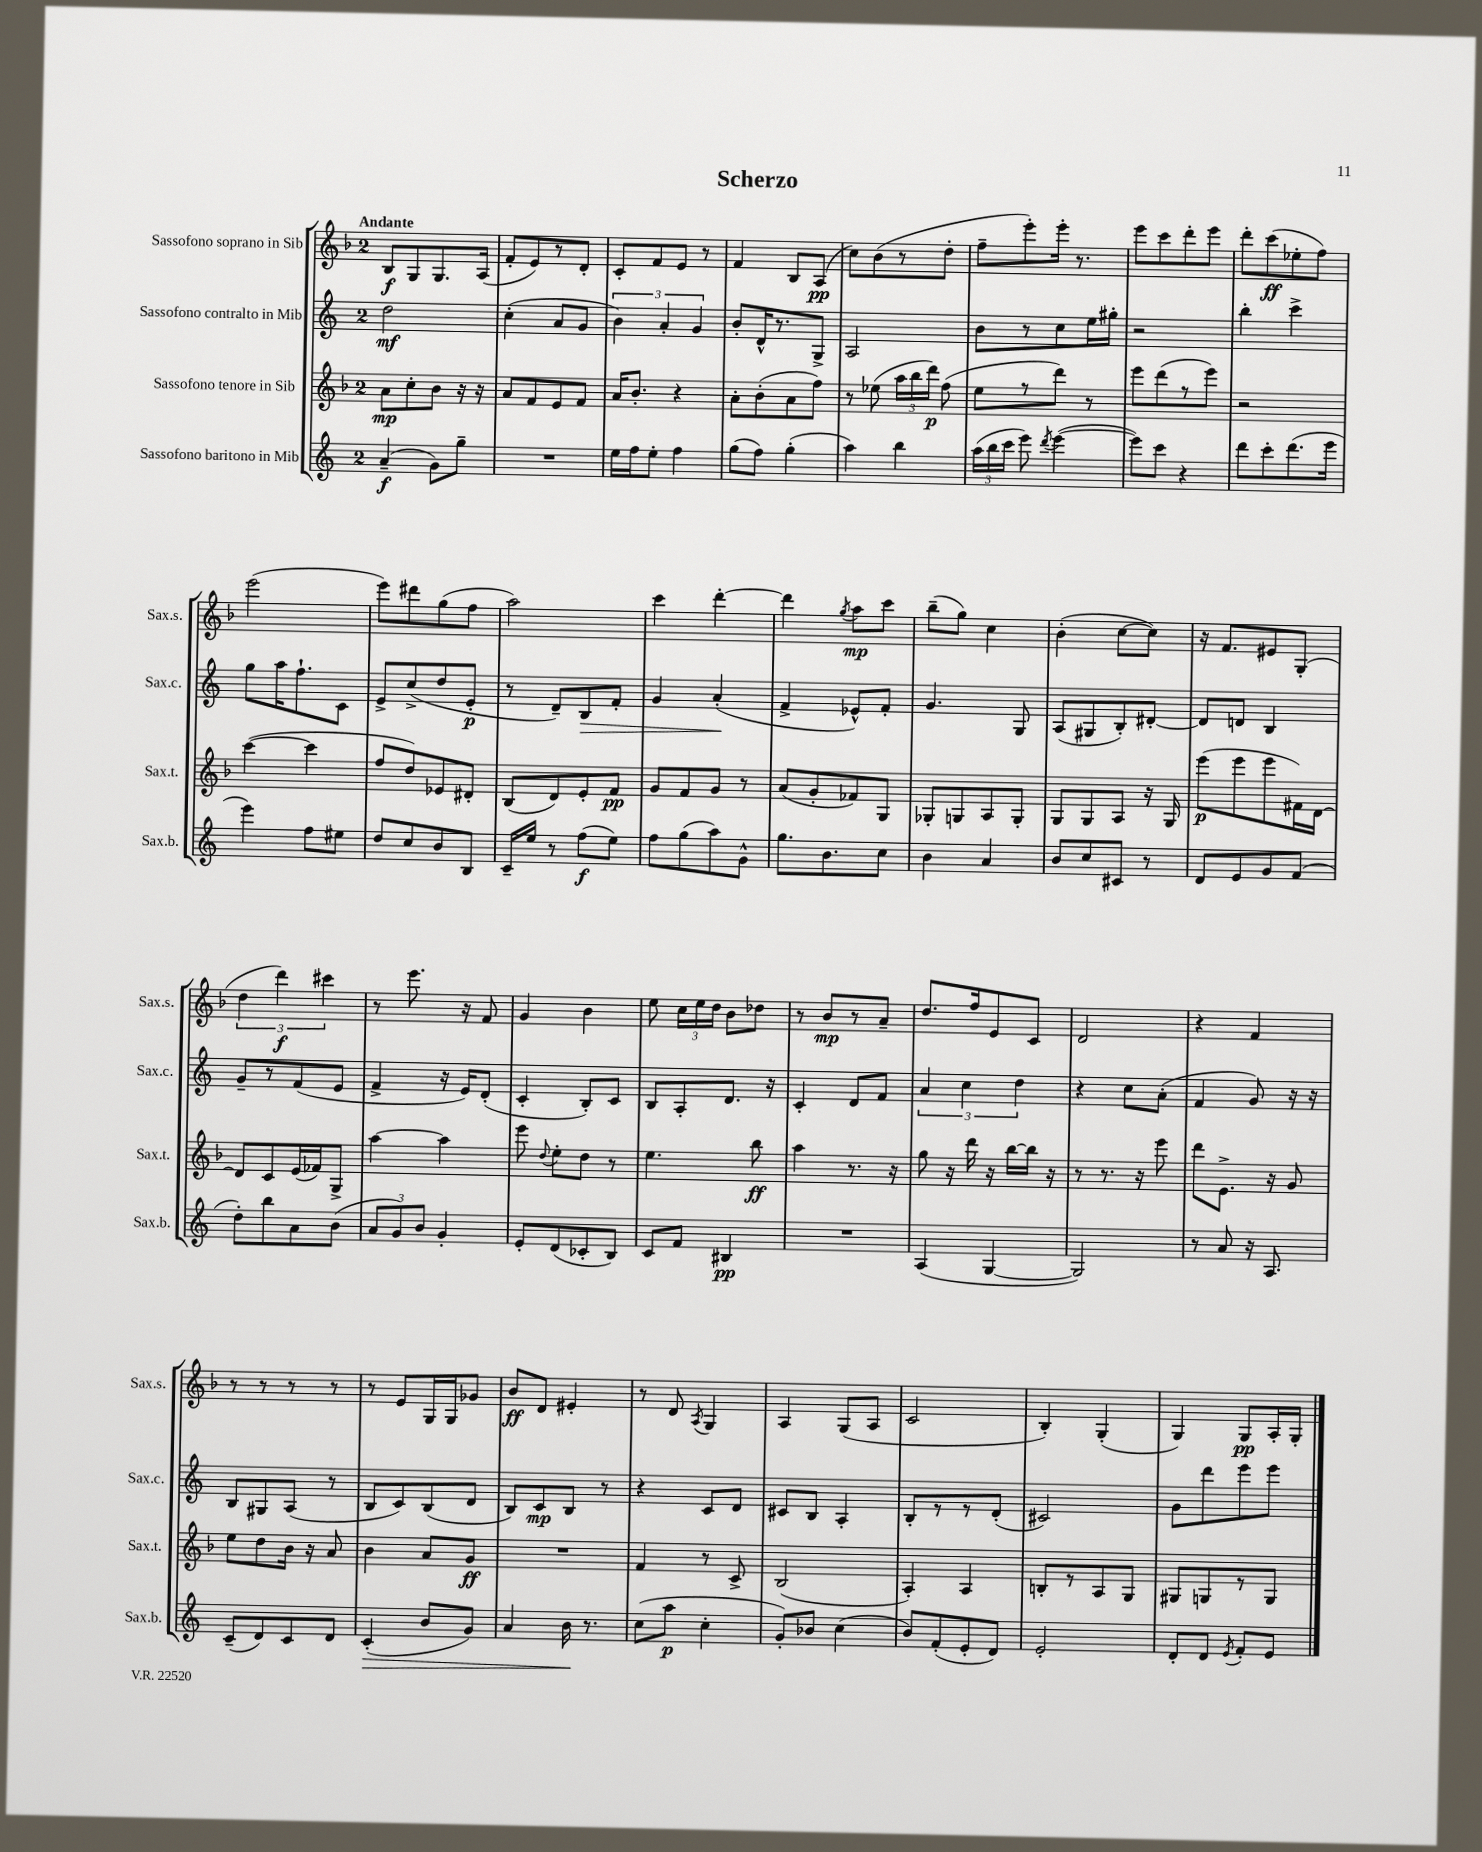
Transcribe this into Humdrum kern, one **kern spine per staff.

**kern	**kern	**kern	**kern
*staff4	*staff3	*staff2	*staff1
*clefG2	*clefG2	*clefG2	*clefG2
*k[]	*k[b-]	*k[]	*k[b-]
*M2/4	*M2/4	*M2/4	*M2/4
(4a~	8a	2dd	8B-
.	8cc'	.	8G
8g)	8b-	.	8.G
8gg~	16r	.	.
.	16r	.	(16A
=	=	=	=
2r	8a	(4cc'	8f'
.	8f	.	8e)
.	8e	8a	8r
.	8f	8g	8d'
=	=	=	=
16ee	16a	6b)	8c'
16ff	8.b-'	.	.
8ee'	.	.	8f
.	.	6a'	.
4ff	4r	.	8e
.	.	6g	.
.	.	.	8r
=	=	=	=
(8gg	8a'	8b'	4f
8ff)	(8b-'	16d^^	.
.	.	8.r	.
(4gg'	8a	.	8B-
.	8ff)	8G^	(8A
=	=	=	=
4aa)	8r	2A	8cc)
.	(8ee-	.	(8b-
4bb	24aa	.	8r
.	24bb-	.	.
.	24ddd)	.	.
.	(8ff	.	8dd'
=	=	=	=
(24aa	8ee	8b	8ff~
24bb	.	.	.
24ccc	.	.	.
8eee)	8r	8r	8eee')
8qddd	.	.	.
([4eee	8ddd)	8cc	16eee'
.	.	.	8.r
.	8r	16ee	.
.	.	16gg#'	.
=	=	=	=
8eee])	8eee	2r	8eee
8ccc	(8ddd	.	8ccc
4r	8r	.	8ddd'
.	8eee)	.	8eee
=	=	=	=
8ddd	2r	4bb'	8ddd'
8ccc'	.	.	(8ccc
(8.ddd	.	4ccc^	8ee-'
.	.	.	8ff)
16eee	.	.	.
=	=	=	=
4eee)	([4ccc	8gg	(2eee
.	.	16aa	.
.	.	8.ff`	.
8ff	4ccc]	.	.
8ee#	.	8c	.
=	=	=	=
8dd	8ff	8e^	8eee)
8cc	8dd)	(8cc^	8ddd#
8b	8e-	8dd	(8gg
8B	8d#'	8e'	8ff
=	=	=	=
16c~	(8B-	8r	2aa)
16ee	.	.	.
8r	8d)	8d~)	.
(8ff	8e'	8B	.
8ee)	8f	8f'	.
=	=	=	=
8ff	8g	4g	4ccc
(8gg	8f	.	.
8aa)	8g	(4a'	[4ddd'
8g^^	8r	.	.
=	=	=	=
8.gg	(8a	4f^	4ddd]
.	8g'	.	.
8.b	.	.	.
.	.	.	8qgg
.	8f-)	8e-^^)	8aa
8cc	8G	8f'	8ccc
=	=	=	=
4b	8G-'	4.g	(8bb-~
.	8G	.	8gg)
4a	8A	.	4cc
.	8G'	8G	.
=	=	=	=
8b	8G	(8A	(4b-'
8cc	8G	8G#	.
8c#	8A	8B')	[8cc
8r	16r	[8d#'	8cc])
.	16G	.	.
=	=	=	=
8d	(8eee	8d#]	16r
.	.	.	8.f
8e	8eee	8d	.
8g	8eee	4B	8e#
(8f	16f#)	.	(8G'
.	[16d	.	.
=	=	=	=
8dd')	8d]	8g~	6dd
8bb	8c	8r	.
.	.	.	6ddd)
8a	(16e	(8f	.
.	16f-)	.	.
.	.	.	6ccc#
(8b	8G^	8e	.
=	=	=	=
12a	[4aa	4f^	8r
12g)	.	.	.
.	.	.	8.eee
12b	.	.	.
4g'	4aa]	16r	.
.	.	16e)	16r
.	.	(8d'	8f
=	=	=	=
8e'	8eee	4c'	4g
.	8qqdd	.	.
(8d	8ee'	.	.
8c-'	8dd	8B')	4b-
8B)	8r	8c	.
=	=	=	=
8c	4.ee	8B	8ee
8f	.	8A'	24cc
.	.	.	24ee
.	.	.	24dd
4B#	.	8.d	8b-
.	8bb-	.	8dd-
.	.	16r	.
=	=	=	=
2r	4aa	4c'	8r
.	.	.	8b-
.	8.r	8d	8r
.	.	8f	8a~
.	16r	.	.
=	=	=	=
(4A	8gg	6a	8.dd
.	16r	.	.
.	.	6cc	.
.	16ddd	.	16ff
[4G	16r	.	8e
.	[16bb-	.	.
.	.	6dd	.
.	16bb-]	.	8c
.	16r	.	.
=	=	=	=
2G])	8r	4r	2d
.	8.r	.	.
.	.	8cc	.
.	16r	.	.
.	8eee	(8a'	.
=	=	=	=
8r	8ddd	4f	4r
8a	8.e^	.	.
16r	.	8g)	4f
8.A	16r	.	.
.	8g	16r	.
.	.	16r	.
=	=	=	=
(8c~	8ee	8B	8r
8d)	8dd	8G#	8r
8c	16b-	(8A	8r
.	16r	.	.
8d	8a	8r	8r
=	=	=	=
(4c'	4b-	8B	8r
.	.	8c)	8e
8b	8a	(8B	16G
.	.	.	16G
8g)	8g	8d	8g-
=	=	=	=
4a	2r	8B)	8b-
.	.	8c	8d
16b	.	8B	4e#'
8.r	.	.	.
.	.	8r	.
=	=	=	=
(8cc	4f	4r	8r
8aa	.	.	8d
.	.	.	8qA
4cc'	8r	8c	4G
.	8c^	8d	.
=	=	=	=
8g')	(2B-	8c#	4A
8b-	.	8B	.
(4cc	.	4A'	(8G
.	.	.	8A
=	=	=	=
8b)	4A')	8B'	2c
(8f'	.	8r	.
8e'	4A	8r	.
8d)	.	(8d'	.
=	=	=	=
2e'	8B'	2c#)	4B-')
.	8r	.	.
.	8A	.	(4G'
.	8G	.	.
=	=	=	=
8d'	8G#	8g	4G)
8d	8G	8ddd	.
8qe	.	.	.
8f'	8r	8eee	8G
8e	8G	8eee	16A'
.	.	.	16G'
==	==	==	==
*-	*-	*-	*-
